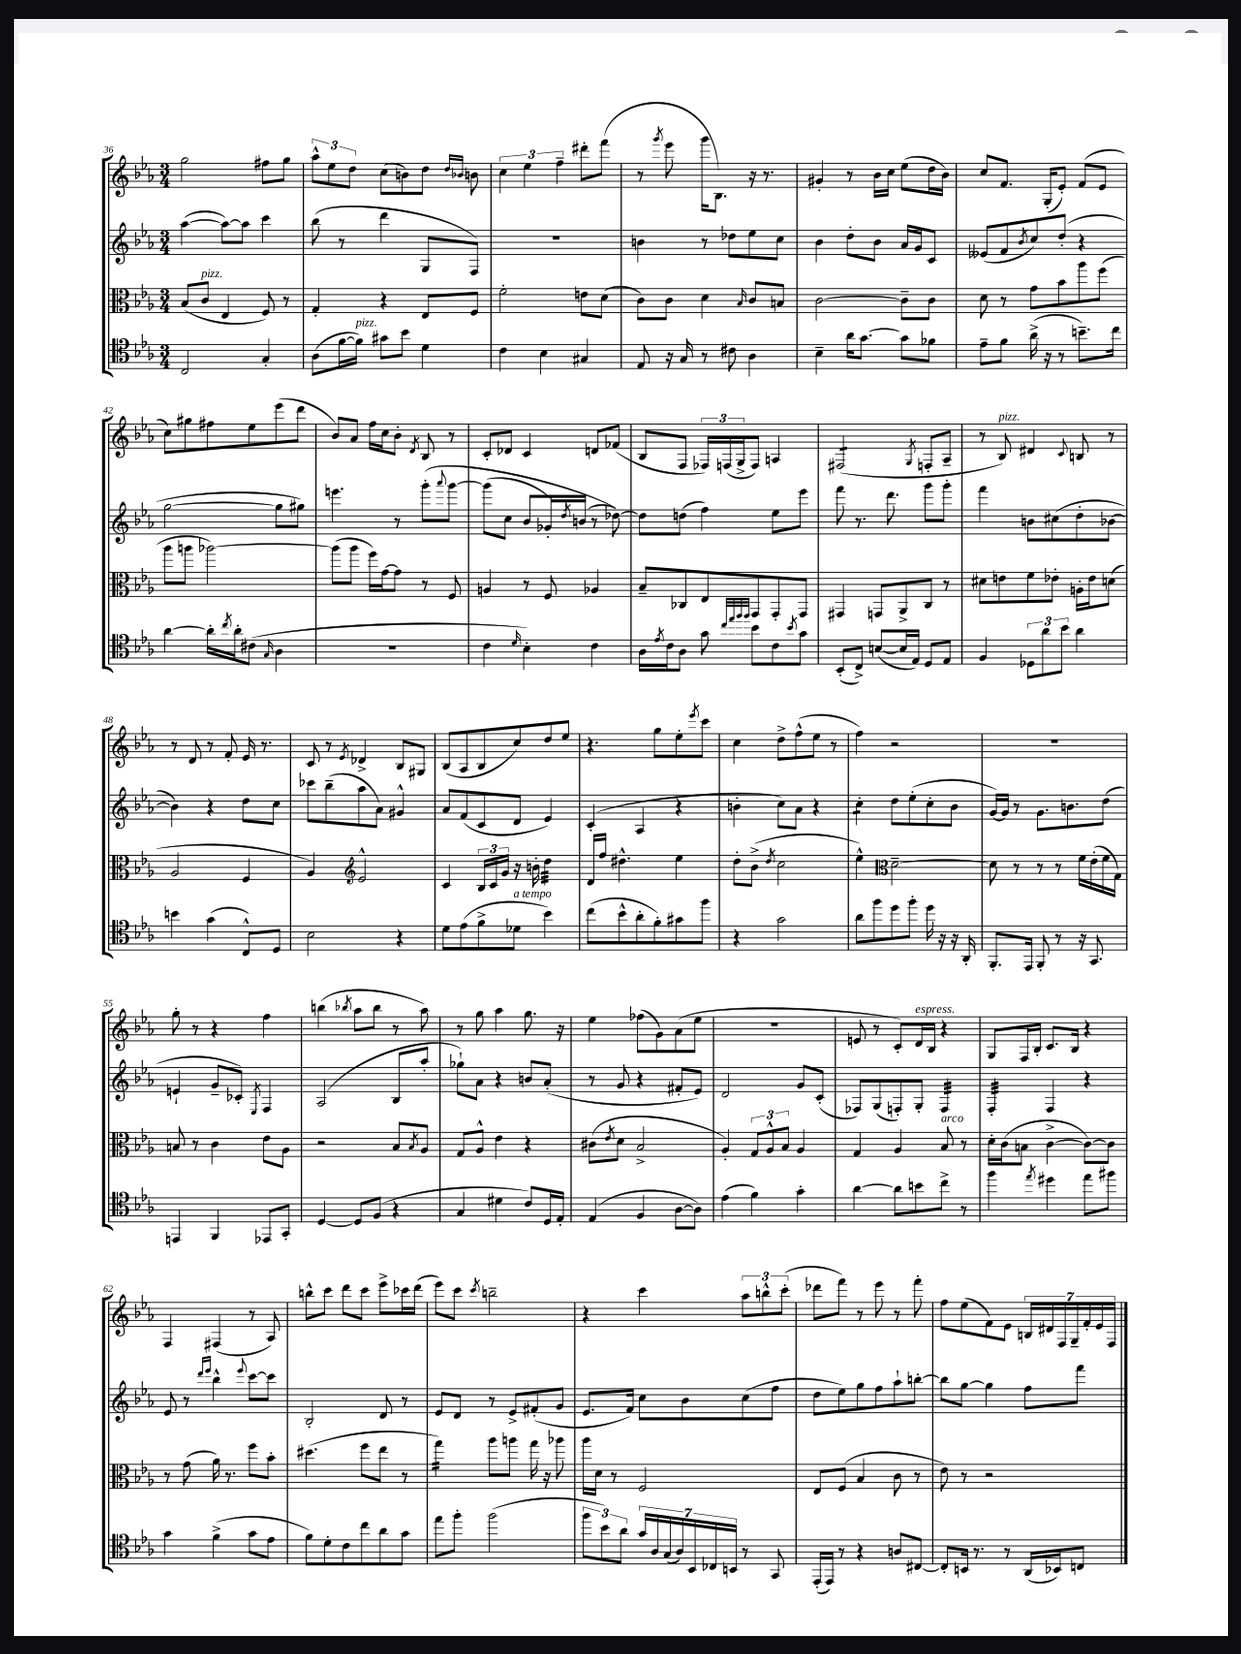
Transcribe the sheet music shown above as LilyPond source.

<<
\new StaffGroup <<
\new Staff = "s0" {
    \clef treble \key ees \major \numericTimeSignature \time 3/4
    g''2 fis''8 g''8 |
    \tuplet 3/2 { aes''8-^ ees''8 d''8 } c''8( b'8) d''8 \grace { d''16 bes'16 } b'8 |
    \tuplet 3/2 { c''4 ees''4 f''4-- } dis'''8-. f'''8( |
    r8 \acciaccatura { g'''8 } ees'''8 g'''16 bes8.) r16 r8. |
    gis'4-. r8 bes'16 c''16 ees''8( d''16 bes'16) |
    c''8 f'8. g16-.( ees'8-.) f'8( ees'8 |
    c''8) gis''8 fis''8 ees''8 ees'''8( d'''8 |
    bes'8) aes'8 f''16 c''16 bes'8-. \acciaccatura { d'8 } bes8 r8 |
    c'8-. des'8 c'4 d'8 fes'8( |
    bes8 f8 \tuplet 3/2 { fes16) f16( g16-> } f8) a4 |
    fis2:8( \acciaccatura { g8 } f8-. aes8-- |
    r8 bes8^\markup { \italic "pizz." }) dis'4 \appoggiatura { c'8 } b8 r8 |
    r8 d'8 r8 f'8-. ees'16 r8. |
    c'8 r8 \acciaccatura { ees'8 } des'4-> bes8 gis8 |
    bes8( aes8 bes8 c''8) d''8 ees''8 |
    r4. g''8 ees''8-. \acciaccatura { ees'''8 } c'''8 |
    c''4 d''8-> f''8-^( ees''8 r8 |
    f''4) r2 |
    R2. |
    g''8-. r8 r4 f''4 |
    b''4( \acciaccatura { bes''8 } aes''8 bes''8 r8 aes''8) |
    r8 g''8 aes''4 g''8. r16 |
    ees''4 fes''8( g'8) aes'8( ees''8 |
    R2. |
    e'8 r8 c'8-.) d'16^\markup { \italic "espress." } bes16 r4 |
    g8 f16 bes16-. c'8. bes16 r4 |
    f4 fis4( r8 aes8) |
    b''8-^ c'''8 d'''8 c'''8 ees'''8-> ces'''16 d'''16( |
    ees'''8) c'''8 \acciaccatura { c'''8 } b''2-- |
    r4 c'''4 \tuplet 3/2 { aes''8 b''8-^ c'''8-.( } |
    des'''8 f'''8) r8 ees'''8 r8 f'''8-. |
    f''8 ees''8( f'8) ees'8 \tuplet 7/4 { b16 dis'16 f16 g16-- f'16-. ees'16 f16 } \bar "|." |
}
\new Staff = "s1" {
    \clef treble \key ees \major \numericTimeSignature \time 3/4
    aes''4~( aes''8~) aes''8 c'''4 |
    bes''8( r8 d'''4 g8 f8) |
    R2. |
    b'4 r8 des''8 ees''8 c''8 |
    bes'4 d''8-. bes'8 aes'16 g'16 c'8 |
    eeses'8( f'8 \acciaccatura { bes'8 } c''8) d''8-.( r4 |
    g''2~ g''8 gis''8) |
    e'''4. r8 g'''8-.\( \appoggiatura { aes'''8 } g'''8~ |
    g'''8( c''8 bes'8 ges'16-.) \acciaccatura { d''8 } b'16( r8 des''8~)\) |
    des''8 d''8( f''4) ees''8 ees'''8 |
    f'''8 r8. d'''8. g'''8 g'''8-. |
    f'''4 b'8 cis''8( d''8-. bes'8~ |
    bes'4) r4 d''8 c''8 |
    ces'''8 bes''8--( aes''8 aes'8) gis'4-^ |
    aes'8 f'8( c'8 d'8 ees'4) |
    c'4-.( aes4 r4 |
    b'4-. c''8) aes'8 r4 |
    c''4:8-. d''8 ees''8-.( c''8-. bes'8 |
    g'16~) g'16 r8 g'8. b'8. d''8( |
    e'4-! g'8-- ces'8-.) \acciaccatura { ees8 } f4 |
    aes2( bes8 aes''8-. |
    ges''8-!) aes'8 r4 b'8 aes'8-.( |
    r8 g'8 r4 fis'8-. ees'8) |
    d'2 g'8 c'8-.( |
    fes8) g8( f8-.) g8-. f4:32 |
    f4:32-. f4 r4 |
    ees'8 r8 \grace { d'''16 ees'''16 } bes''4-^ \appoggiatura { ees'''8 } c'''8~ c'''8 |
    bes2-. d'8 r8 |
    ees'8 d'8 r8 ees'8-> fis'8-.( g'8 |
    ees'8. f'16) c''8 bes'8 c''8( f''8 |
    d''8 ees''8) g''8 f''8 aes''8-! b''8~-. |
    b''8 g''8~ g''4 f''8 f'''8 \bar "|." |
}
\new Staff = "s2" {
    \clef alto \key ees \major \numericTimeSignature \time 3/4
    bes8( c'8^\markup { \italic "pizz." } ees4 f8) r8 |
    g4-. r4 ees8 f8 |
    f'2-. e'8 d'8( |
    c'8) c'8 d'4 \grace { bes16 } c'8 b8 |
    c'2~ c'8-- c'8 |
    d'8 r8 g'8 bes'8 aes''8 f''8( |
    aes''8 a''8 aes''2~) |
    aes''8( aes''8 f''16) g'16~ g'8 r8 f8 |
    a4 r8 f8 aes4 |
    bes8-- ces8 ees8 g,8 g,8-. g,8 |
    gis,4 g,8 aes,8-> c8 r8 |
    dis'8 e'8 f'8 ees'8-. a16-. ees'16 d'8( |
    aes2 f4 |
    aes4) \clef treble ees'2-^ |
    c'4 \tuplet 3/2 { bes16 c'16 g'16 } r16 b'16-. d''4:32 |
    d'16 f''16 dis''4.-^ ees''4 |
    d''8-. bes'8->( \acciaccatura { d''8 } c''2 |
    ees''4-^) \clef alto d'2~-- |
    d'8 r8 r8 r8 f'16 ees'16-.( f'16 g16) |
    b8 r8 c'4 ees'8 aes8 |
    r2 bes8 \acciaccatura { bes8 } aes8 |
    g8 aes8-^ ees'4 r4 |
    cis'8( \acciaccatura { ees'8 } d'8 bes2-> |
    aes4-.) \tuplet 3/2 { g8 aes8-^ bes8 } aes4 |
    g4 aes4 bes8^\markup { \italic "arco" } r8 |
    d'16-. c'16( b8 c'4~-> c'8~) c'8 |
    r8 g'8( aes'16) r8. f''8 bes'8-. |
    dis''4.( f''8 ees''8 r8 |
    g''4:16) aes''8 a''8 g''16 r16 aes''8 |
    aes''16 d'16 r8 f2 |
    ees8 f8( bes4 c'8 r8 |
    ees'8) r8 r2 \bar "|." |
}
\new Staff = "s3" {
    \clef tenor \key ees \major \numericTimeSignature \time 3/4
    c2 g4-. |
    aes8( f'16~ f'16^\markup { \italic "pizz." }) gis'8 bes'8 d'4 |
    c'4 bes4 gis4 |
    ees8 r16 g16 r8 cis'8 aes4 |
    bes4-- aes'16 g'8.~ g'8 fes'8 |
    ees'8-- f'8 aes'16->( r16 r8 b'8.--) c''16 |
    aes'4~ aes'16-. \acciaccatura { c''8 } aes'16-. cis'8( \grace { g16 } aes4 |
    R2. |
    c'4 \grace { d'16 } bes4-.) c'4 |
    aes16 \acciaccatura { ees'8 } c'16 aes8 g'8 \grace { c''32 ees''32 f''32 f''32 } bes'8 c'8 \acciaccatura { bes'8 } g'8 |
    bes,8-.( c8->) b8~( b16 ees16) d8 ees8 |
    f4 \tuplet 3/2 { des8 aes'8 bes'8 } aes'4 |
    b'4 g'4( c8-^) d8 |
    bes2 r4 |
    d'8 ees'8( f'8-> des'8^\markup { \italic "a tempo" } bes'4) |
    c''8( bes'8-^ aes'8-. f'8-.) gis'8 f''8 |
    r4 g'2 |
    aes'8 f''8 d''8 f''8-. d''16 r16 r16 aes,16-. |
    f,8.-. ees,16 f,8-. r8 r16 g,8. |
    e,4 f,4 ees,8 g,8-. |
    d4~ d8 f8( r4 |
    g4 dis'4 c'8) d16 ees16-. |
    ees4( f4 aes8~ aes8) |
    ees'4( f'4) g'4-. |
    aes'4~ aes'8 b'8 c''8-> r8 |
    f''4 \acciaccatura { ees''8 } dis''4 ees''8 fis''8 |
    g'4 f'4->( g'8 ees'8 |
    f'8) d'8-. c'8 c''8 aes'8 g'8 |
    ees''8 f''8-. f''2( |
    \tuplet 3/2 { f''8 bes'8) aes'8 } \tuplet 7/4 { g'16 aes16 g16( aes16) bes,16 ces16 b,16 } r8 g,8 |
    ees,16-.( ees,16) r8 r4 a8 cis8~ |
    cis8-. b,16 r8. r8 aes,16( bes,16) c8 \bar "|." |
}
>>
>>
\layout { \context { \Score currentBarNumber = #36 } }
